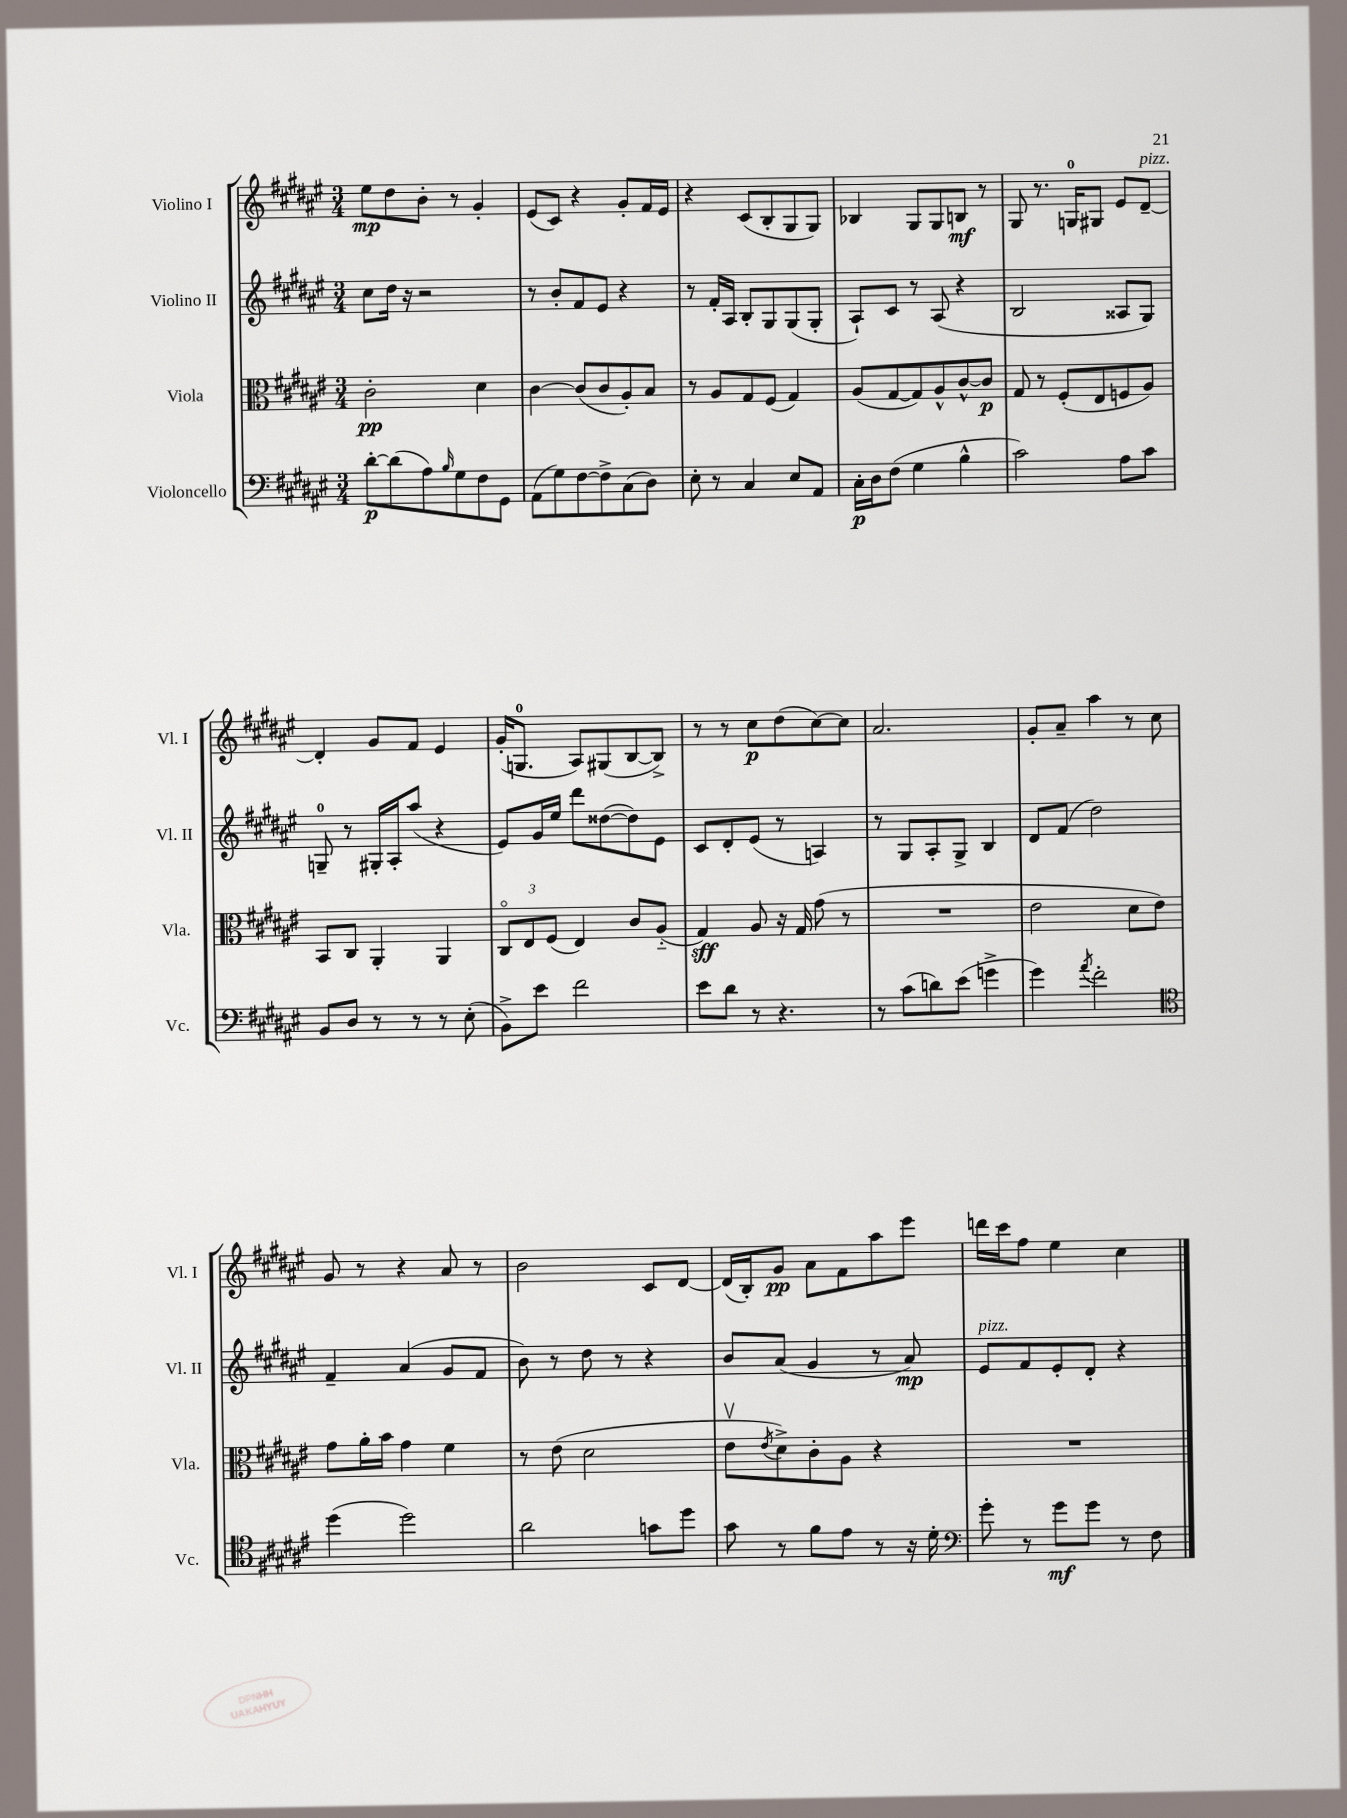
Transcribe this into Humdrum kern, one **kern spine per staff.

**kern	**kern	**kern	**kern
*staff4	*staff3	*staff2	*staff1
*clefF4	*clefC3	*clefG2	*clefG2
*k[f#c#g#d#a#e#]	*k[f#c#g#d#a#e#]	*k[f#c#g#d#a#e#]	*k[f#c#g#d#a#e#]
*M3/4	*M3/4	*M3/4	*M3/4
[8d#'\L	2c#'\	8cc#\L	8ee#\L
(8d#\]	.	16dd#\Jk	8dd#\
.	.	16r	.
8A#\)	.	2r	8b'\J
16qqB/	.	.	.
8G#\	.	.	8r
8F#\	4d#\	.	4g#'/
8GG#\J	.	.	.
=	=	=	=
(8AA#\L	[4c#\	8r	(8e#/L
8G#\)	.	8b'/L	8c#/J)
[8F#\	(8c#/]L	8f#/	4r
8F#^\]	8c#/	8e#/J	.
(8C#\	8A#'/)	4r	8g#'/L
8D#\J)	8B/J	.	16f#/L
.	.	.	16e#/JJ
=	=	=	=
8E#'\	8r	8r	4r
8r	8A#/L	16f#'/LL	.
.	.	16A#/JJ	.
4C#/	8G#/	8B'/L	(8c#/L
.	(8F#/J	8G#/	8B'/
8E#/L	4G#/)	(8G#/	8G#/
8AA#/J	.	8G#'/J	8G#/J)
=	=	=	=
16C#'\LL	(8A#/L	8A#`/L)	4B-/
16D#\J	.	.	.
(8F#\J	[8G#/	8c#/J	.
4G#\	8G#/])	8r	8G#/L
.	8A#^^/	(8A#/	8G#/
4B^^\	[8c#^^/	4r	8B/J
.	8c#/]J	.	8r
=	=	=	=
2c#\)	8G#/	2B/	8G#/
.	8r	.	8.r
.	(8F#'/L	.	.
.	.	.	16G/LK
.	8E#/	.	8G#/J
8A#\L	8F/	8A##/L	8e#/L
8c#\J	8A#/J)	8G#/J)	[8d#~/J
=	=	=	=
8BB/L	8BB/L	8G~/	4d#'/]
8D#/J	8C#/J	8r	.
8r	4AA#'/	16G#'/LL	8g#/L
.	.	16A#'/J	.
8r	.	(8aa#/J	8f#/J
8r	4AA#/	4r	4e#/
(8E#'\	.	.	.
=	=	=	=
8BB^\L)	12C#o/L	8e#/L)	(16g#'/LK
.	.	.	8.G/J
.	12E#/	.	.
8e#\J	.	16g#/L	.
.	(12F#/J	.	.
.	.	16ee#/JJ	.
2f#\	4E#/)	8ddd#\L	8A#/L)
.	.	([8dd##\	(8G#/
.	8c#/L	8dd##\])	[8B/
.	(8A#'~/J	8e#\J	8B^/]J)
=	=	=	=
8e#\L	4G#/)	8c#/L	8r
8d#\J	.	8d#'/	8r
8r	8A#/	(8e#/J	8cc#\L
4.r	16r	8r	(8dd#\
.	16G#/	.	.
.	(8g#\	4A/)	[8cc#\)
.	8r	.	8cc#\]J
=	=	=	=
8r	2.r	8r	2.a#/
(8c#\L	.	8G#/L	.
8d\)	.	8A#'/	.
(8e#\J	.	8G#^/J	.
4g^\	.	4B/	.
=	=	=	=
4g#\)	2e#\	8d#/L	8g#'/L
.	.	(8f#/J	8a#~/J
8qa#/	.	.	.
2f#'\	.	2dd#\)	4aa#\
.	8d#\L	.	8r
.	8e#\J)	.	8cc#\
=	=	=	=
*clefC4	*	*	*
(4dd#\	8g#\L	4f#~/	8g#/
.	16a#'\L	.	8r
.	16b\JJ	.	.
2dd#\)	4g#\	(4a#/	4r
.	4f#\	8g#/L	8a#/
.	.	8f#/J	8r
=	=	=	=
2a#\	8r	8b\)	2b\
.	(8e#\	8r	.
.	2d#\	8dd#\	.
.	.	8r	.
8g\L	.	4r	8c#/L
8dd#\J	.	.	[8d#/J
=	=	=	=
8g#\	8e#v\L	8b/L	(16d#/]LL
.	.	.	16B'/J)
.	8qe#/	.	.
8r	8d#^\)	(8a#/J	8g#/J
8f#\L	8c#'\	4g#/	8a#\L
8e#\J	8A#\J	.	8f#\
8r	4r	8r	8aa#\
16r	.	8a#/)	8eee#\J
16d#'\	.	.	.
=	=	=	=
*clefF4	*	*	*
8g#'\	2.r	8e#/L	16ddd\LL
.	.	.	16ccc#\J
8r	.	8f#/	8ff#\J
8g#\L	.	8e#'/	4ee#\
8g#\J	.	8d#'/J	.
8r	.	4r	4cc#\
8F#\	.	.	.
==	==	==	==
*-	*-	*-	*-
